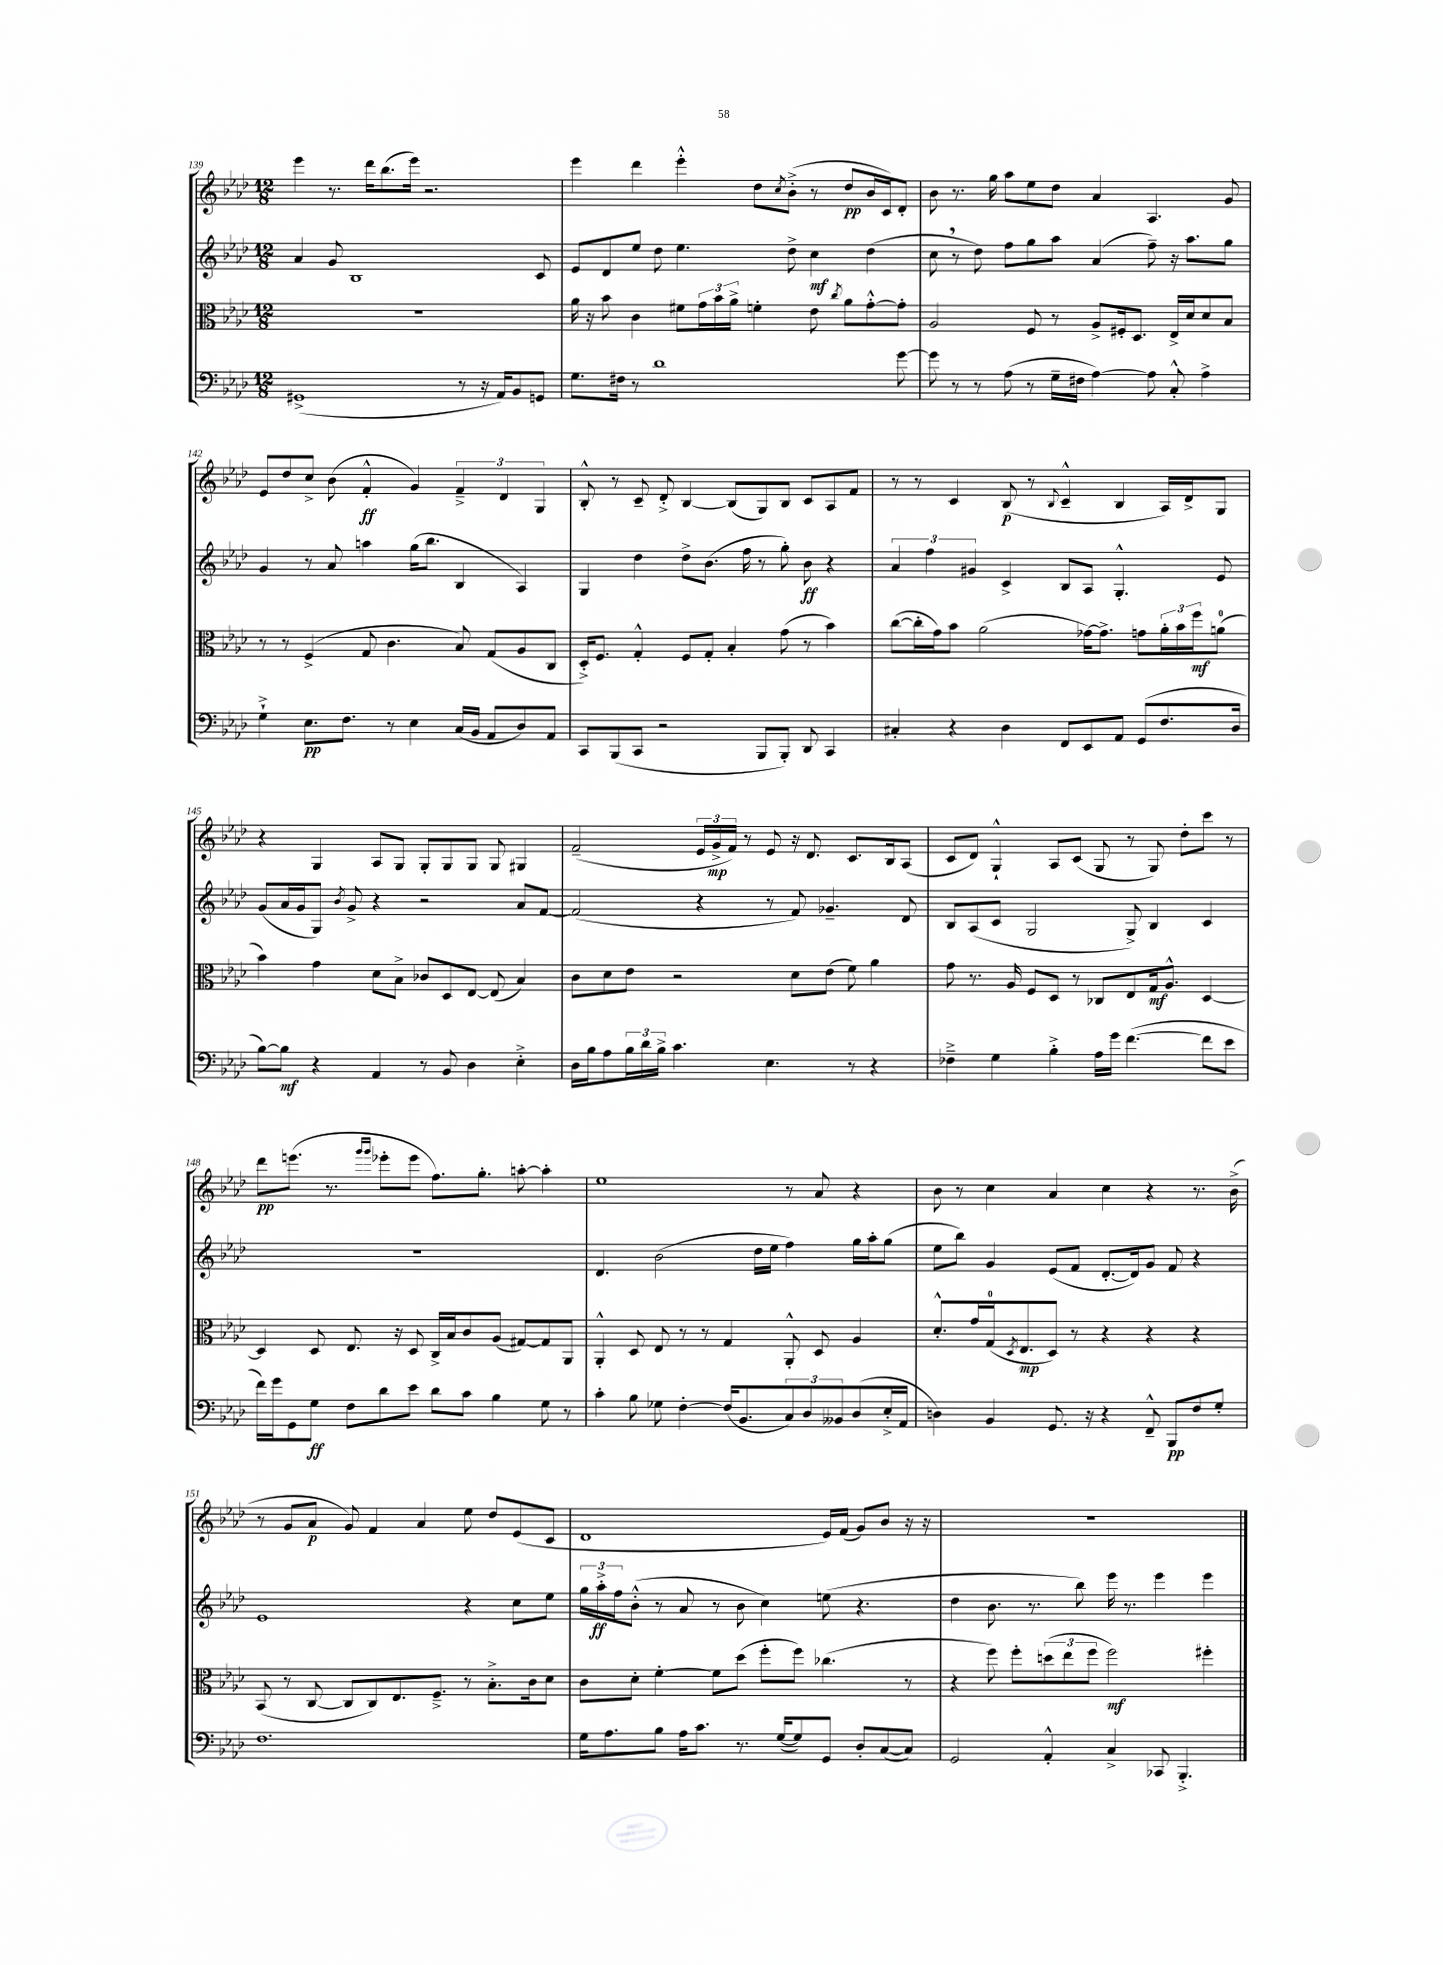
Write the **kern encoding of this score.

**kern	**kern	**kern	**kern
*staff4	*staff3	*staff2	*staff1
*clefF4	*clefC3	*clefG2	*clefG2
*k[b-e-a-d-]	*k[b-e-a-d-]	*k[b-e-a-d-]	*k[b-e-a-d-]
*M12/8	*M12/8	*M12/8	*M12/8
(1GG#^	1.r	4a-	4eee-
.	.	8g	8.r
.	.	1B-	.
.	.	.	16ddd-
.	.	.	(8.bb-
.	.	.	16eee-)
.	.	.	2.r
8r	.	.	.
16r	.	.	.
16AA-)	.	.	.
8BB-	.	.	.
8GG	.	8c	.
=	=	=	=
8.G	16a-	8e-	4eee-
.	16r	.	.
.	8b-	8d-	.
16F#	.	.	.
8r	4c	8ee-	4ddd-
1d-	.	8dd-	.
.	8f#	4.ee-	4eee-'^^
.	24g	.	.
.	24b-	.	.
.	24a-^	.	.
.	4f'	.	8dd-
.	.	.	8qcc
.	.	8dd-^	(8b-'^
.	8e-	4cc	8r
.	8qcc	.	.
.	8a-	.	8dd-
.	[8g'^^	(4dd-	16b-
.	.	.	16c)
[8g	8g']	.	8d-'
=	=	=	=
8g]	2A-	8cc	8b-
8r	.	8r	8.r
8r	.	8dd-)	.
.	.	.	16gg
(8A-	.	8ff	8aa-
8r	8F	8gg	8ee-
16G~	8r	8aa-	8dd-
16F#	.	.	.
[4A-)	8A-^	(4a-	4a-
.	16F#'	.	.
.	8.D-	.	.
8A-]	.	8ff~)	4.A-
8C'^^	16E-^	16r	.
.	16d-	8.aa-	.
4A-^	8d-	.	.
.	8B-	8gg	8g
=	=	=	=
4G`^	8r	4g	8e-
.	8r	.	8dd-
8.E-	(4F^	8r	8cc^
.	.	8a-	(8b-
8.F	.	.	.
.	8G	4aa	4f'^^
8r	4.c	.	.
4E-	.	(16gg	4g)
.	.	8.bb-	.
(16C	8B-)	4B-	6f~^
16BB-	.	.	.
8AA-	(8G	.	.
.	.	.	6d-
8D-)	8A-	4A-)	.
.	.	.	6G
8AA-	8C	.	.
=	=	=	=
8CC	16D-'^)	4G	8B-'^^
.	8.F	.	.
(8BBB-	.	.	8r
8CC	4G'^^	4dd-	8c~
2r	.	.	8d-'^
.	8F	8dd-^	[4B-
.	8G'	(8.b-	.
.	4B-'	.	(8B-]
.	.	16ff	.
8BBB-	.	8r	8G)
8BBB-')	(8g	8gg')	8B-
8DD-	8r	8b-	8c
4CC	4b-)	4r	8A-
.	.	.	8f
=	=	=	=
4C#'	([8cc	6a-	8r
.	16cc']	.	8r
.	.	6ff	.
.	16g)	.	.
4r	8b-	.	4c
.	.	6g#	.
.	(2a-	.	.
4D-	.	4c^	(8B-
.	.	.	8r
.	.	.	8qqB-
8FF	.	8B-	4c~^^
8EE-	[16g-)	8A-	.
.	8.g-^]	.	.
8AA-	.	4.G'^^	4B-
(8GG	8g	.	.
8.F	24a-'	.	16A-)
.	24b-	.	.
.	.	.	16d-^
.	24ff	.	.
.	(8a	8e-	8G
16D-	.	.	.
=	=	=	=
[8B-)	4b-)	(8g	4r
8B-]	.	16a-	.
.	.	16g	.
4r	4g	8G)	4G
.	.	8qb-	.
.	.	8g^	.
4AA-	8d-	4r	8A-
.	8B-^	.	8G
8r	8c-	2r	8G'
8BB-	8D-	.	8G
4D-	[8E-	.	8G
.	(8E-]	.	8G
4E-'^	4B-)	8a-	4G#
.	.	[8f	.
=	=	=	=
16D-	8c	(2f]	(2f~
16B-	.	.	.
8A-	8d-	.	.
24B-	8e-	.	.
24d-	.	.	.
24B-^	.	.	.
4.c	2r	.	.
.	.	4r	24e-
.	.	.	24g^
.	.	.	24f)
.	.	.	8r
4.E-	.	8r	8e-
.	8d-	8f)	16r
.	.	.	8.d-
.	(8e-	4.g-~	.
8r	8f)	.	8.c
4r	4a-	.	.
.	.	.	16B-
.	.	8d-	(8A-
=	=	=	=
4F-~^	8g	8B-	8c
.	8.r	(8A-	8d-)
4G	.	8c	4G`^^
.	16A-	.	.
.	8F	2G	.
4B-'^	8D-	.	8A-
.	8r	.	(8c
16A-	8C-	.	8G
16g	.	.	.
([4.f	8E-	8G^)	8r
.	16G	4B-	8G)
.	8.A-^^	.	.
.	.	.	8dd-'
8f]	[4D-	4c	8ccc
8e-	.	.	8r
=	=	=	=
16f)	4D-]	1.r	8ddd-
16g	.	.	.
8GG	.	.	(8.eee
8G	8D-	.	.
.	.	.	8.r
8F	8.E-	.	.
.	.	.	16qqggg
.	.	.	16qqggg
8d-	.	.	8eee-'
.	16r	.	.
8e-	8D-	.	8eee-
8d-	16C^	.	8.ff)
.	16B-	.	.
8c	8c	.	.
.	.	.	8.gg'
4B-	(8A-	.	.
.	[8G#)	.	[8aa'
8G	8G#]	.	4aa']
8r	8AA-	.	.
=	=	=	=
4c'	4AA-'^^	4.d-	1ee-
8B-	8D-	.	.
8G-	8E-	(2b-	.
[4F'	8r	.	.
.	8r	.	.
(16F]	4G	.	.
8.BB-	.	.	.
.	.	16dd-	.
.	.	16ee-	.
12C)	8AA-'^^	4ff)	8r
12D-	.	.	.
.	8D-	.	8a-
12BB--	.	.	.
(8D-	4A-	16gg	4r
.	.	16aa-'	.
16E-'^	.	(8gg	.
16AA-	.	.	.
=	=	=	=
4D)	8.d-'^^	8ee-	8b-
.	.	8bb-)	8r
.	16g	.	.
4BB-	(16G	4g	4cc
.	8qD-	.	.
.	8.E-	.	.
8.GG	8D-)	(8e-	4a-
.	8r	8f	.
16r	.	.	.
4r	4r	[8.d-'	4cc
.	.	16d-])	.
8FF~^^	4r	8g	4r
8BBB-	.	8f	.
8F	4r	4r	8.r
8G'	.	.	.
.	.	.	(16b-^
=	=	=	=
1.F	(8BB-	1e-	8r
.	8r	.	8g
.	[8C	.	8a-
.	8C]	.	8g)
.	8C)	.	4f
.	8.E-	.	.
.	.	.	4a-
.	8.F~^	.	.
.	8r	4r	8ee-
.	8.B-'^	.	8dd-
.	.	8cc	(8e-
.	16c	.	.
.	8d-	8ee-	8c
=	=	=	=
16G	8c	24gg	1d-
.	.	24aa-'^	.
8.A-	.	.	.
.	.	24ff	.
.	8d-'	(8b-'^^	.
8B-	[4f'	8r	.
16A-	.	8a-	.
8.c	.	.	.
.	8f]	8r	.
8.r	(8dd-	8b-	.
.	8ff'	4cc)	.
([16G	.	.	.
8G])	8ff)	.	.
8GG	(4.cc-	(8ee	16e-)
.	.	.	(16f
8D-'	.	4.r	8g)
([8C	.	.	8b-
8C])	8r	.	16r
.	.	.	16r
=	=	=	=
2GG	4r	4dd-	1.r
.	8ff)	8.b-	.
.	8ff'	.	.
.	.	8.r	.
4AA-'^^	(12dd	.	.
.	12ee-	.	.
.	.	8bb-)	.
.	12ff	.	.
4C^	2ff)	16eee-	.
.	.	8.r	.
8CC-	.	4eee-	.
4.BBB-'^	.	.	.
.	4ff#'	4eee-	.
==	==	==	==
*-	*-	*-	*-
